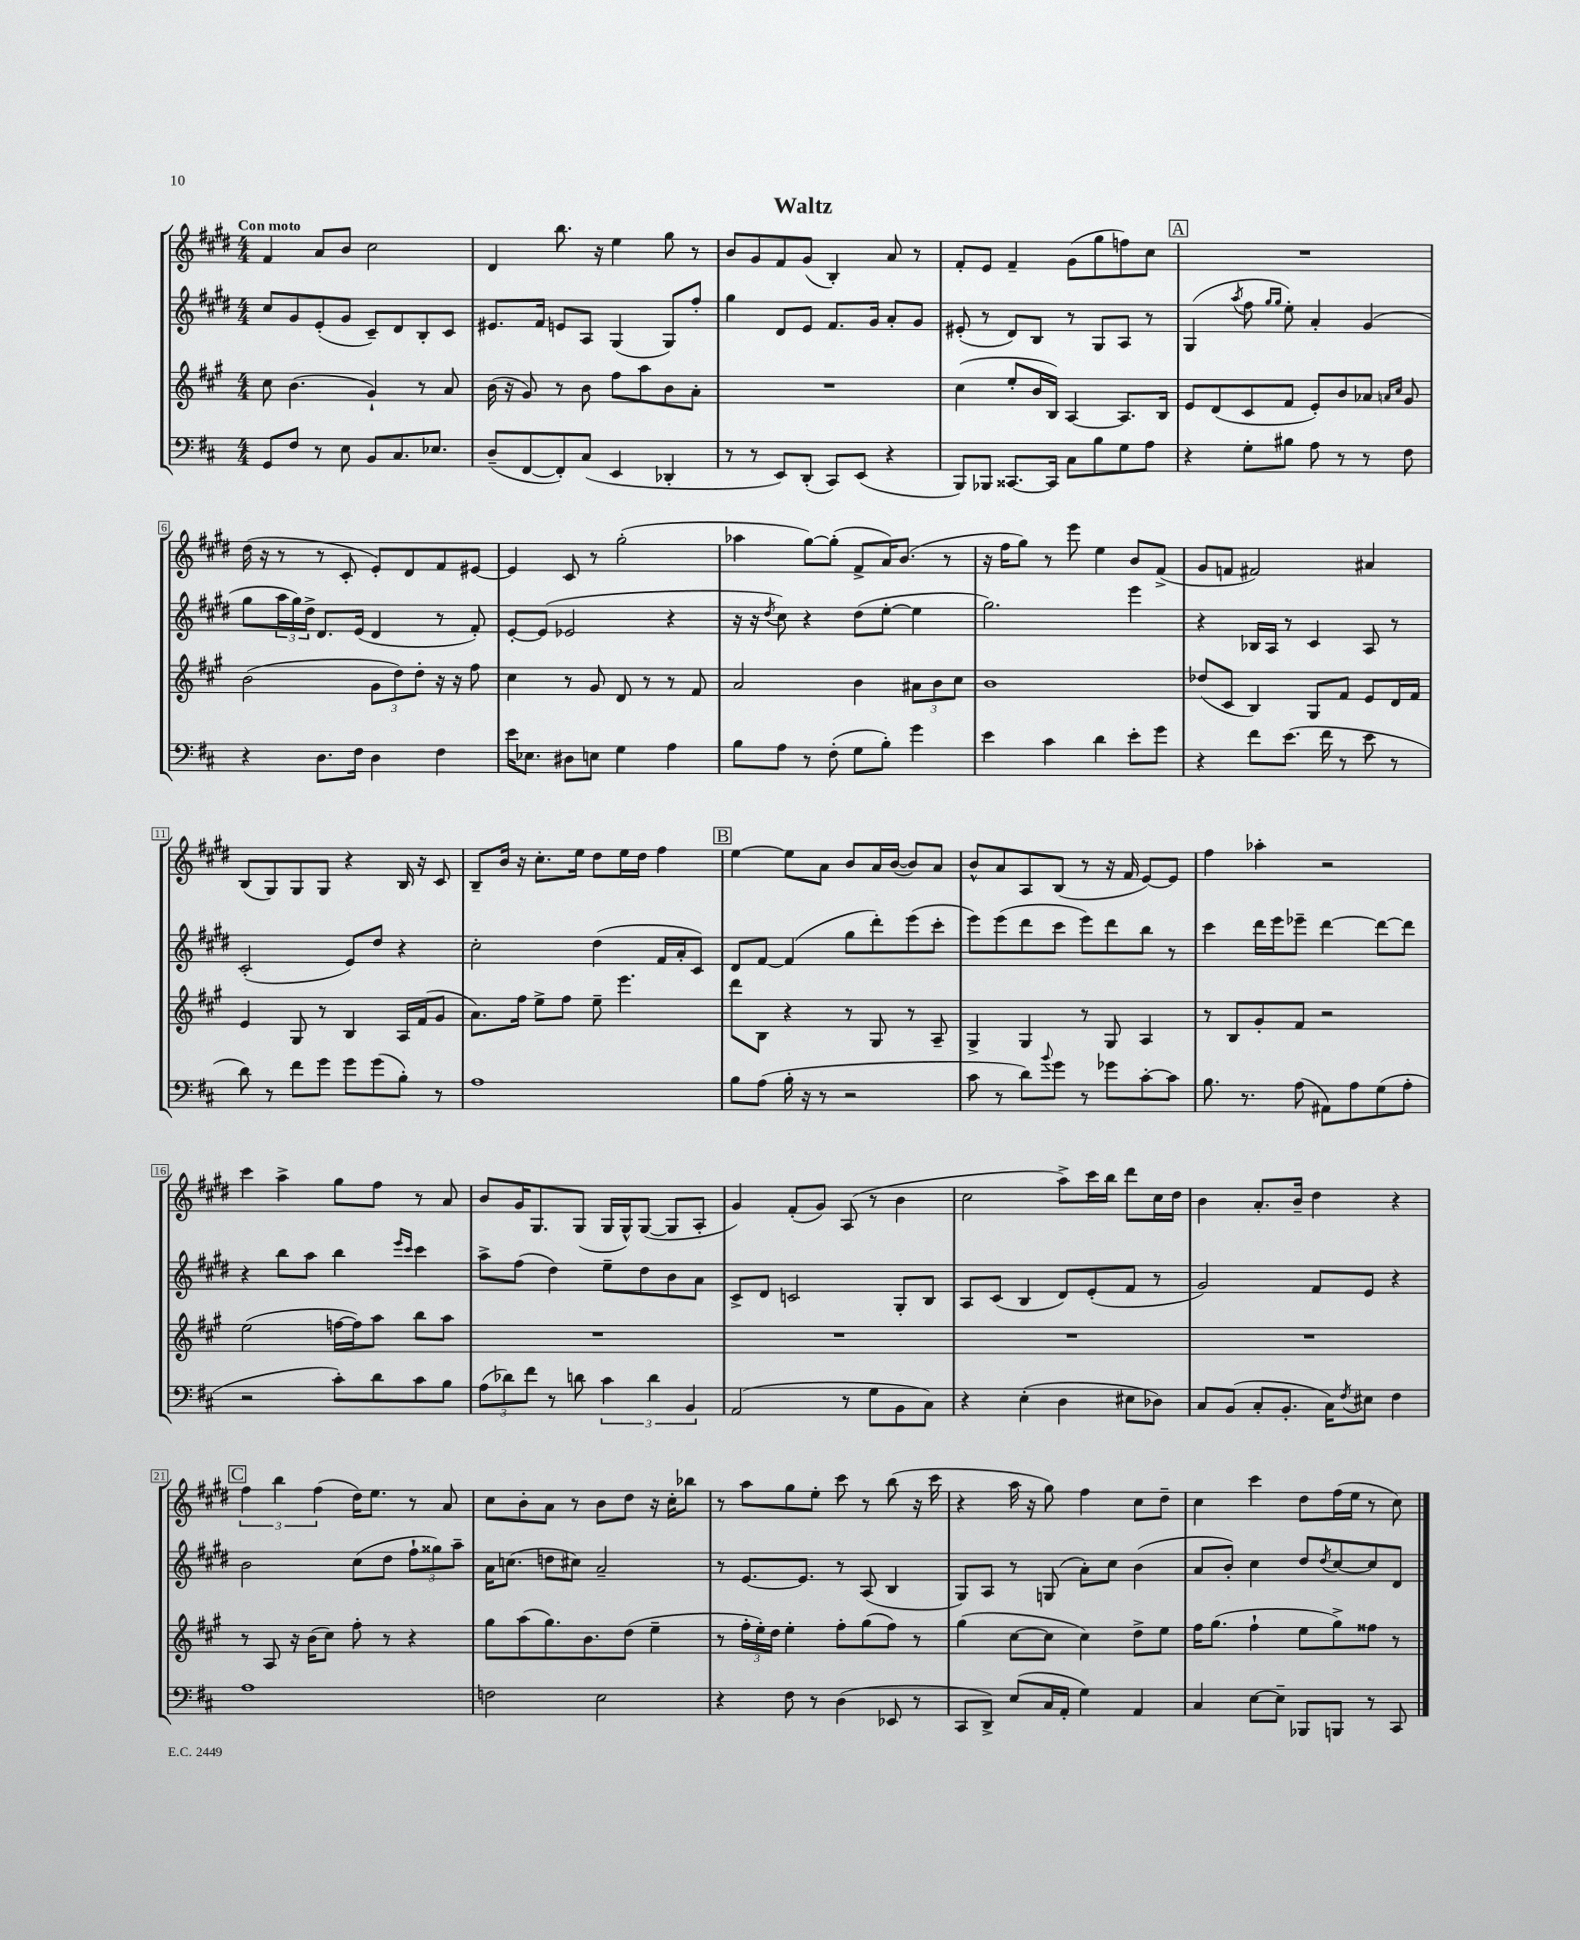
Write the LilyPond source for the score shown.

\header { title = "Waltz" }
<<
\new StaffGroup <<
\new Staff = "s0" {
    \clef treble \key e \major \numericTimeSignature \time 4/4 \tempo "Con moto"
    fis'4 a'8 b'8 cis''2 |
    dis'4 b''8. r16 e''4 gis''8 r8 |
    b'8 gis'8 fis'8 gis'8( b4-.) a'8 r8 |
    fis'8-. e'8 fis'4-- gis'8( gis''8 f''8) cis''8 |
    \mark \markup { \box "A" } R1 |
    dis''16( r16 r8 r8 cis'8-. e'8-.) dis'8 fis'8 eis'8~ |
    eis'4 cis'8 r8 gis''2-.( |
    aes''4 gis''8~) gis''8-.( fis'8-> a'16) b'8.( r8 |
    r16 fis''16 gis''8) r8 e'''8 e''4 b'8 fis'8->( |
    gis'8 f'8 fis'2) ais'4 |
    b8( gis8) gis8 gis8 r4 b16 r16 cis'8 |
    b8-- b'16 r16 cis''8.-. e''16 dis''8 e''16 dis''16 fis''4 |
    \mark \markup { \box "B" } e''4~ e''8 a'8 b'8 a'16 b'16~( b'8) a'8 |
    b'8-^ a'8 a8 b8( r8 r16 fis'16 e'8~) e'8 |
    fis''4 aes''4-. r2 |
    cis'''4 a''4-> gis''8 fis''8 r8 a'8 |
    b'8 gis'16 gis8. gis8( gis16 gis16-^) gis8~( gis8 a8-. |
    gis'4) fis'8-.( gis'8) a8( r8 b'4 |
    cis''2 a''8->) cis'''16 b''16 dis'''8 cis''16 dis''16 |
    b'4 a'8.-. b'16-- dis''4 r4 |
    \mark \markup { \box "C" } \tuplet 3/2 { fis''4 b''4 fis''4( } dis''16) e''8. r8 a'8 |
    cis''8 b'8-. a'8 r8 b'8 dis''8 r16 cis''16-. bes''8 |
    r8 a''8 gis''8 e''8-. cis'''8 r8 b''8( r16 cis'''16 |
    r4 a''16 r16 gis''8) fis''4 cis''8 dis''8-- |
    cis''4 cis'''4 dis''8 fis''16( e''16 r8 cis''8) \bar "|." |
}
\new Staff = "s1" {
    \clef treble \key e \major \numericTimeSignature \time 4/4
    cis''8 gis'8 e'8-.( gis'8 cis'8--) dis'8 b8-. cis'8 |
    eis'8. fis'16 e'8 a8 gis4( gis8) fis''8-. |
    gis''4 dis'8 e'8 fis'8. gis'16 a'8-. gis'8 |
    eis'8-.( r8 dis'8) b8 r8 gis8 a8 r8 |
    \mark \markup { \box "A" } gis4( \acciaccatura { a''8 } fis''8 \grace { gis''16 gis''16 } e''8-.) a'4-. gis'4( |
    gis''8 \tuplet 3/2 { a''16 gis''16) dis''16-> } dis'8. e'16( dis'4 r8 fis'8-.) |
    e'8~-. e'8( ees'2 r4 |
    r16 r16 \acciaccatura { dis''8 } cis''8) r4 dis''8( e''8~-. e''4 |
    gis''2.) e'''4 |
    r4 bes16 a16 r8 cis'4 a8 r8 |
    cis'2-.( e'8) dis''8 r4 |
    cis''2-. dis''4( fis'16 a'16-. cis'8) |
    \mark \markup { \box "B" } dis'8 fis'8~ fis'4( gis''8 dis'''8-.) e'''8( cis'''8-. |
    e'''8) e'''8( dis'''8 cis'''8 e'''8) dis'''8 b''8 r8 |
    cis'''4 dis'''16 e'''16 ees'''8-- dis'''4~ dis'''8~ dis'''8 |
    r4 b''8 a''8 b''4 \grace { e'''16 cis'''16 } cis'''4 |
    a''8-> fis''8( dis''4) e''8-- dis''8 b'8 a'8 |
    cis'8-> dis'8 c'2 gis8-. b8 |
    a8 cis'8( b4 dis'8) e'8-.( fis'8 r8 |
    gis'2) fis'8 e'8 r4 |
    \mark \markup { \box "C" } b'2 cis''8( dis''8 \tuplet 3/2 { fis''8-! gisis''8) a''8-- } |
    a'16 c''8.( d''8 cis''8) a'2-- |
    r8 e'8.~ e'8. r8 a8( b4 |
    gis8) a8 r8 g8( a'8-.) cis''8 b'4( |
    a'8 b'8-.) cis''4 dis''8 \acciaccatura { dis''8 } cis''8~ cis''8 dis'8 \bar "|." |
}
\new Staff = "s2" {
    \clef treble \key a \major \numericTimeSignature \time 4/4
    cis''8 b'4.( gis'4-!) r8 a'8 |
    b'16( r16 gis'8) r8 b'8 fis''8 a''8 b'8 a'8-. |
    R1 |
    cis''4( e''8-. b'16 b16) a4~ a8. b16 |
    \mark \markup { \box "A" } e'8 d'8( cis'8 fis'8 e'8-.) b'8 aes'8 \grace { a'16 cis''16 } gis'8 |
    b'2( \tuplet 3/2 { gis'8 d''8) d''8-. } r16 r16 fis''8 |
    cis''4 r8 gis'8 d'8 r8 r8 fis'8 |
    a'2 b'4 \tuplet 3/2 { ais'8 b'8 cis''8 } |
    b'1 |
    des''8( cis'8 b4) gis8 fis'8 e'8 d'16 fis'16 |
    e'4 gis8 r8 b4 a16 fis'16( gis'8 |
    a'8.) fis''16 e''8-> fis''8 e''8-- e'''4. |
    \mark \markup { \box "B" } d'''8 b8 r4 r8 gis8 r8 a8-- |
    gis4-> gis4 r8 gis8 a4 |
    r8 b8 gis'8-. fis'8 r2 |
    e''2( f''16~ f''16) a''8 b''8 a''8 |
    R1 |
    R1 |
    R1 |
    R1 |
    \mark \markup { \box "C" } r8 a8 r16 b'16( cis''8) fis''8-. r8 r4 |
    gis''8 a''8( gis''8.) b'8. d''8( e''4-- |
    r8 \tuplet 3/2 { fis''16-. e''16-.) d''16 } e''4-. fis''8-. gis''8( fis''8) r8 |
    gis''4( cis''8~ cis''8 cis''4) d''8-> e''8 |
    fis''16 gis''8.( fis''4-! e''8 gis''8->) fisis''8 r8 \bar "|." |
}
\new Staff = "s3" {
    \clef bass \key d \major \numericTimeSignature \time 4/4
    g,8 fis8 r8 e8 b,8 cis8. ees8. |
    d8--( fis,8~ fis,8-.) cis8( e,4 des,4-. |
    r8 r8 e,8) d,8-.( cis,8) e,8( r4 |
    b,,8) bes,,8 cisis,8.~ cisis,16 cis8 b8 g8 a8 |
    \mark \markup { \box "A" } r4 g8-. bis8 a8 r8 r8 fis8 |
    r4 d8. fis16 d4 fis4 |
    e'16 ees8. dis8 e8 g4 a4 |
    b8 a8 r8 fis8-.( g8 b8-.) g'4 |
    e'4 cis'4 d'4 e'8-. g'8 |
    r4 fis'8 e'8.( fis'16 r8 e'8 r8 |
    d'8) r8 fis'8 g'8 g'8 g'8( b8-.) r8 |
    a1 |
    \mark \markup { \box "B" } b8 a8( b16-. r16 r8 r2 |
    cis'8 r8 d'8) \appoggiatura { b'8 } g'8 r8 ges'8 cis'8~-. cis'8 |
    b8. r8. a8( ais,8) a8 g8( a8-. |
    r2 cis'8-.) d'8 cis'8 b8 |
    \tuplet 3/2 { a8( des'8) fis'8 } r8 d'8 \tuplet 3/2 { cis'4 d'4 b,4 } |
    a,2( r8 g8 b,8 cis8) |
    r4 e4-.( d4 eis8 des8) |
    cis8 b,8( cis8-. b,8.-. cis16) \acciaccatura { fis8 } eis8 fis4 |
    \mark \markup { \box "C" } a1 |
    f2 e2 |
    r4 fis8 r8 d4( ees,8 r8 |
    cis,8 d,8->) e8( cis16 a,16-. g4) a,4 |
    cis4 e8~ e8-- bes,,8 b,,8 r8 cis,8 \bar "|." |
}
>>
>>
\layout { \context { \Score \override BarNumber.stencil = #(make-stencil-boxer 0.1 0.3 ly:text-interface::print) } }
